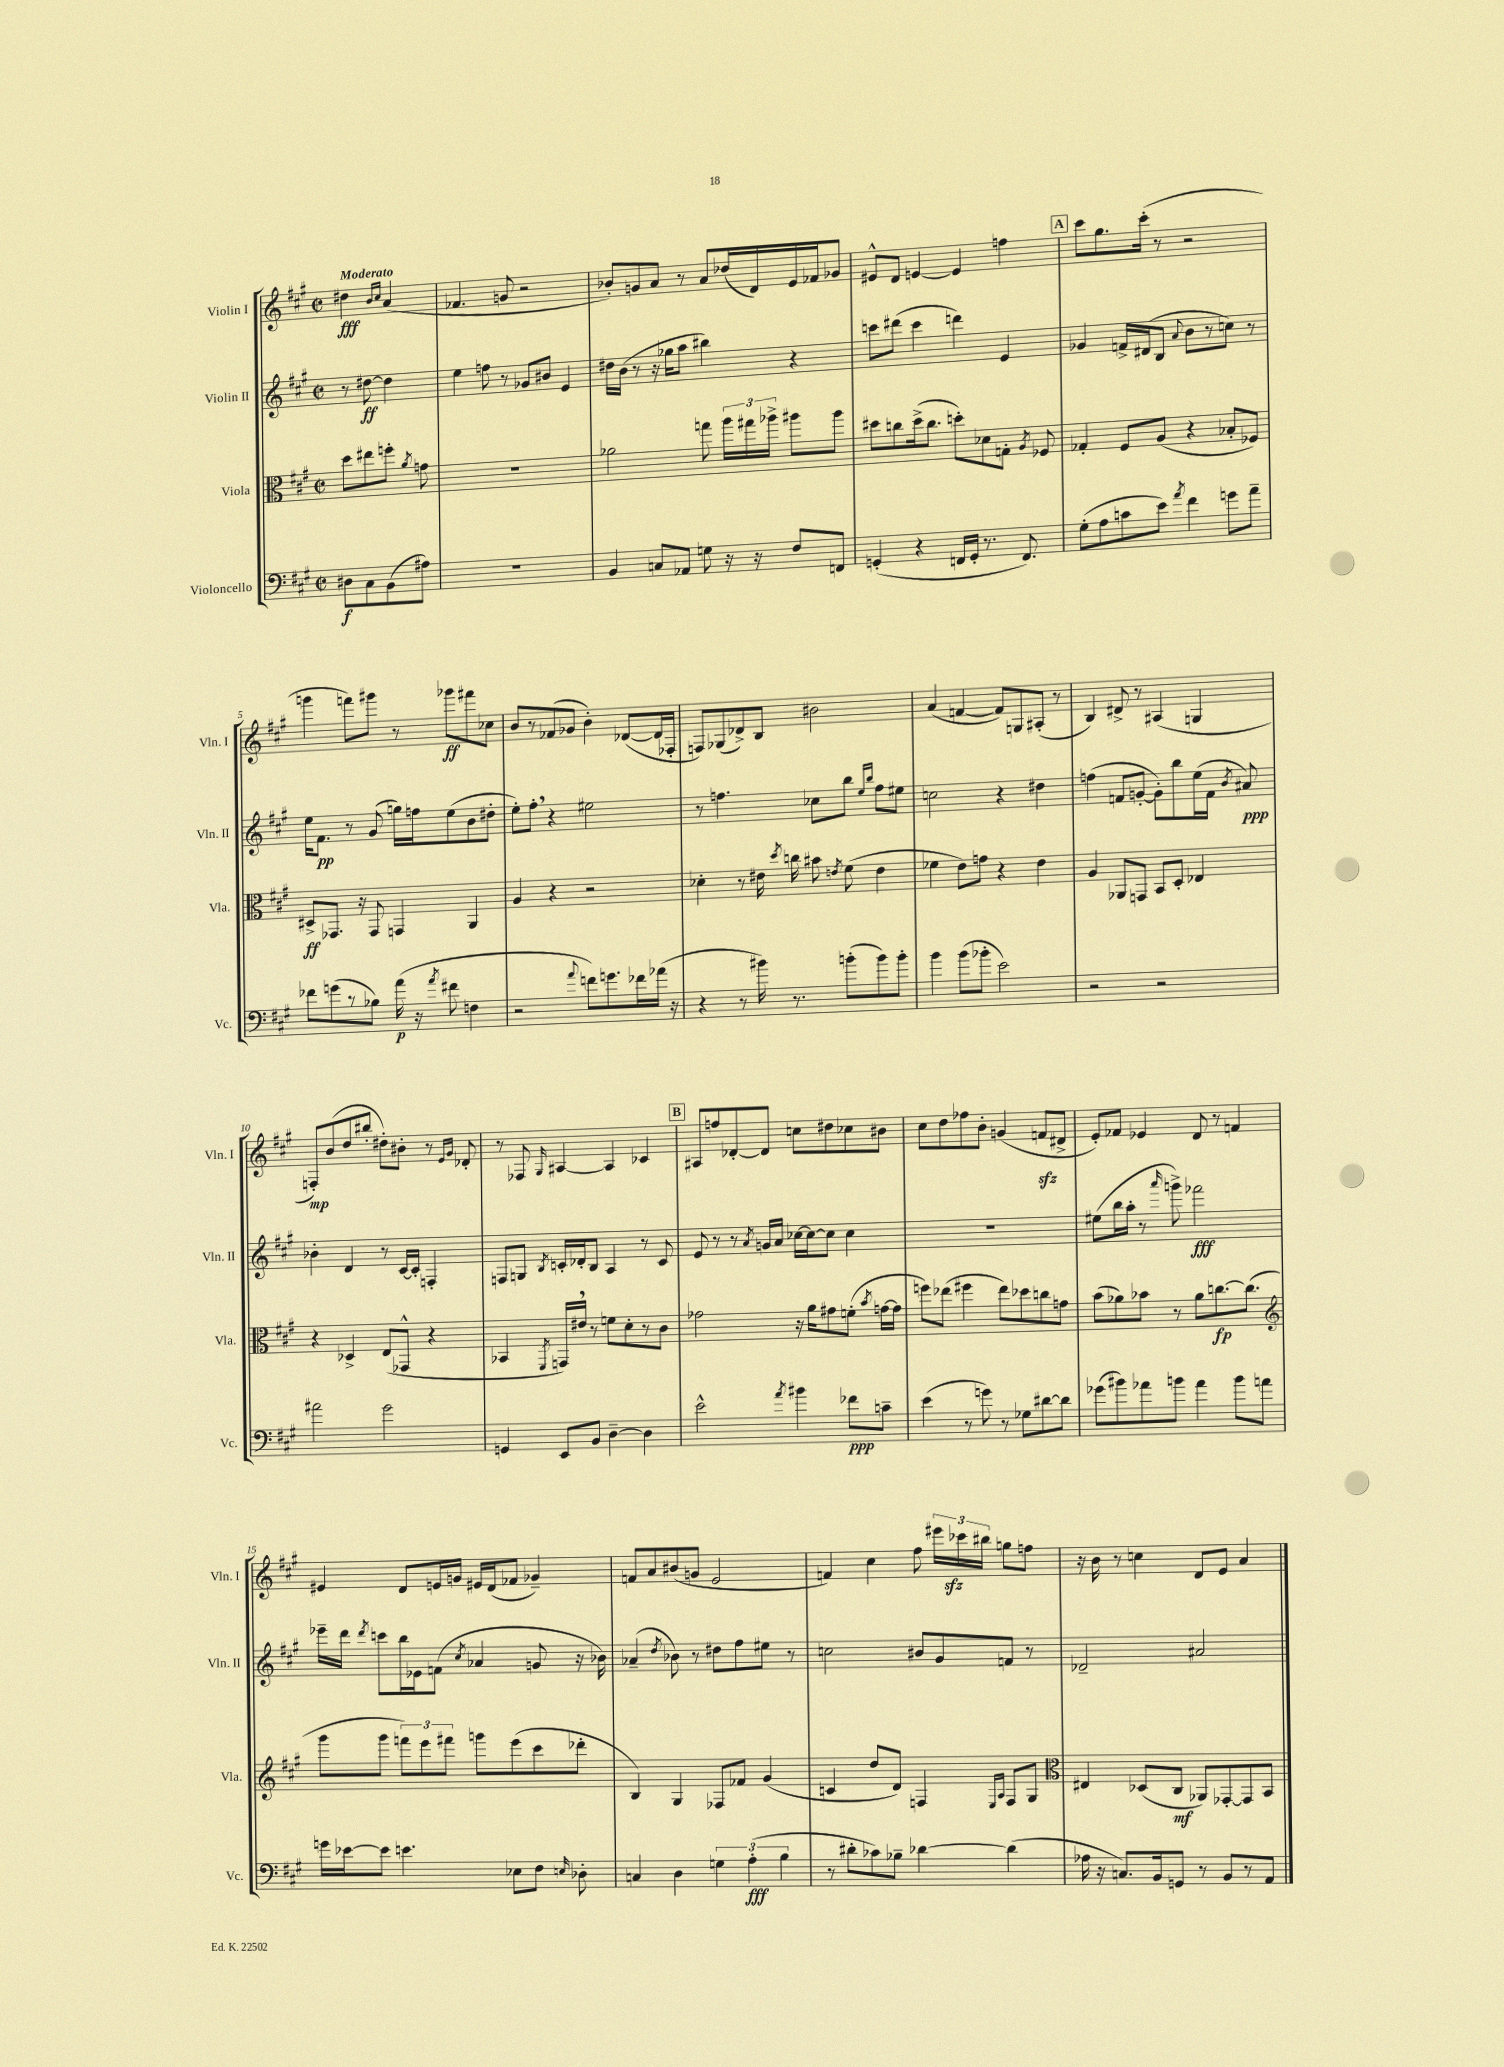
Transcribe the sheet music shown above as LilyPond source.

<<
\new StaffGroup <<
\new Staff = "s0" \with { instrumentName = "Violin I" shortInstrumentName = "Vln. I" } {
    \clef treble \key a \major \defaultTimeSignature \time 2/2 \partial 2 \tempo "Moderato"
    \autoBeamOff dis''4\fff \grace { b'16[ cis''16] } a'4( |
    fes'4. g'8 r2 |
    bes'8[-.) g'8 a'8] r8 a'8[ des''16( d'16) e'16 fes'16 ges'8] |
    eis'8[-^ d'8] e'4~ e'4 f''4 |
    \mark \markup { \box "A" } cis'''8[ gis''8. cis'''16]-.( r8 r2 |
    g'''4 f'''8[) gis'''8] r8 ges'''8[\ff fis'''8 ces''8] |
    b'8[ r8 fes'8( ges'8] b'4-.) des'8[~( des'16 fes16]-. |
    f8[) ges8( des'8->) b8] bis'2 |
    a'4( f'4~ f'8[) g8 ais8]-.( r8 |
    b4) dis'8-> r8 ais4( g4 |
    f8[-.\mp) b'8( d''8 bis''8]-. dis''8[-.) bis'8]-. r8 \grace { e'16[ gis'16] } des'8-. |
    r8 fes8 \grace { gis16 } ais4~ ais4 ces'4 |
    \mark \markup { \box "B" } ais8[ f''8 des'8~-. des'8] c''8[ dis''8 ces''8 bis'8] |
    cis''8[ d''8 fes''8 b'8]-. g'4( f'8[\sfz dis'8]-> |
    e'8[-.) fes'8] ees'4 d'8 r8 f'4 |
    eis'4 d'8[ e'16 g'16] eis'16[ d'16( fes'8] ges'4--) |
    f'8[ a'8 bis'8( g'8] e'2 |
    f'4) cis''4 fis''8 \tuplet 3/2 { eis'''16[ ces'''16\sfz bis''16] } g''8[ f''8] |
    r16 b'16 r8 c''4 d'8[ e'8] a'4 \bar "|." |
}
\new Staff = "s1" \with { instrumentName = "Violin II" shortInstrumentName = "Vln. II" } {
    \clef treble \key a \major \defaultTimeSignature \time 2/2 \partial 2
    \autoBeamOff r8 dis''8~\ff dis''4 |
    e''4 f''8 r8 ges'8[ bis'8] e'4 |
    dis''16[ b'16]( r8 r16 ges''16[ a''8] bis''4) r4 |
    c'''8[ dis'''8]( c'''4 d'''4) e'4 |
    \mark \markup { \box "A" } ges'4 f'16[-> dis'16( b8] \appoggiatura { a'8 } b'8[ r8 c''8]) r8 |
    e''16[ fis'8.]\pp r8 gis'8( g''16[) f''16 e''8( b'8 dis''8]-. |
    e''8[-.) fis''8]-. \breathe r4 eis''2 |
    r8 f''4. ces''8[ b''8] \grace { e''16[ b''16] } f''8[ eis''8] |
    c''2 r4 dis''4 |
    f''4( f'8[ g'8]~-. g'8[-.) b''8 e''16( f'16] \acciaccatura { b'8 } ais'8\ppp) |
    bes'4-. d'4 r8 cis'16[~ cis'16]-. f4-. |
    f8[ g8] \acciaccatura { b8 } c'16[-. des'16-. b8] a4 r8 c'8 |
    \mark \markup { \box "B" } e'8 r8 r8 \acciaccatura { a'8 } g'16[ a'16] ces''16[~ ces''16~ ces''8] ces''4 |
    R1 |
    eis''8[( b''16 a''16]-. r8 \grace { a'''16 } g'''8->) fes'''2\fff |
    ees'''16[-- d'''16] \acciaccatura { d'''8 } c'''8[ b''16 ees'16 f'8]( \acciaccatura { cis''8 } aes'4 g'8 r16 bes'16) |
    aes'4--( \acciaccatura { d''8 } bes'8) r8 dis''8[ fis''8 eis''8] r8 |
    c''2 bis'8[ gis'8 f'8] r8 |
    des'2-- ais'2 \bar "|." |
}
\new Staff = "s2" \with { instrumentName = "Viola" shortInstrumentName = "Vla." } {
    \clef alto \key a \major \defaultTimeSignature \time 2/2 \partial 2
    \autoBeamOff d''8[ eis''8 f''8]-. \acciaccatura { a'8 } g'8 |
    R1 |
    aes'2 g''8 \tuplet 3/2 { a''16[ gis''16 aes''16]-> } ais''8[ ais''8] |
    dis''8[ c''8 dis''16->( c''8.] d''8[-.) des'8 g8]-. \acciaccatura { a8 } fes8 |
    \mark \markup { \box "A" } ges4-. fis8[ a8]( r4 bes8[-. fes8]) |
    dis8[->\ff ges,8.] r16 ges,8 g,4 a,4 |
    a4 r4 r2 |
    des'4-. r8 eis'16 \acciaccatura { d''8 } c''16 bis'8 \acciaccatura { e'8 } fis'8( e'4 |
    fes'4 e'8[) g'8] r4 e'4 |
    a4 aes,8[ g,8] b,8[ d8]-. ees4 |
    r4 des4-> e8[( ges,8]-^ r4 |
    bes,4 \acciaccatura { fis,8 } g,16[) eis'16] \breathe r8 f'8[ d'8-. r8 cis'8] |
    \mark \markup { \box "B" } ges'2 r16 a'16[ gis'8 f'8]-.( \acciaccatura { b'8 } g'16[~ g'16] |
    f''8[) ees''8]( fis''4 ees''8[) des''8 c''8 g'8] |
    b'8[( aes'8) bes'8] r8 aes'8[ c''8.~\fp c''8.]( |
    \clef treble gis'''8[ gis'''8] \tuplet 3/2 { f'''8[) e'''8 fis'''8] } g'''8[ e'''8( cis'''8 des'''8]-. |
    b4) gis4 fes8[ fes'8] gis'4( |
    c'4 d''8[ d'8]) f4 \grace { e16[ a16] } f8[ gis8] |
    \clef alto eis4 des8[( cis8]\mf aes,8[) ges,8~-. ges,8 b,8] \bar "|." |
}
\new Staff = "s3" \with { instrumentName = "Violoncello" shortInstrumentName = "Vc." } {
    \clef bass \key a \major \defaultTimeSignature \time 2/2 \partial 2
    \autoBeamOff dis8[\f cis8 b,8( ais8]) |
    R1 |
    b,4 c8[ aes,8] g8 r16 r16 fis8[ f,8] |
    g,4-.( r4 f,16[ g,16]-. r8. f,8.) |
    \mark \markup { \box "A" } gis8[-.( a8 c'8 e'8]) \acciaccatura { a'8 } fis'4 g'8[ a'8]-- |
    fes'8[ g'8( r8 bes8]) a'16\p( r16 \acciaccatura { a'8 } fis'8 f4 |
    r2 \appoggiatura { a'8 } f'8[) g'8. fes'16 aes'16]( r16 |
    r4 r8 bis'16) r8. b'8[-.( b'8) b'8]-. |
    b'4 b'8[( bes'8]-. e'2) |
    r2 r2 |
    ais'2 gis'2 |
    g,4 e,8[ b,8] d4~-- d4 |
    \mark \markup { \box "B" } e'2-^ \acciaccatura { a'8 } bis'4 fes'8[\ppp c'8]-- |
    e'4( r8 g'8) r8 ges8[ dis'8~ dis'8] |
    ges'8[( bis'8) aes'8 b'8] aes'4 b'8[ a'8] |
    g'16[ ees'16~ ees'8] e'4. ees8[ fis8] \grace { e16 } des8-. |
    c4 d4 \tuplet 3/2 { g4 a4-.\fff( b4 } |
    r8 dis'8[-. ces'8) bes8]-- des'4~ des'4( |
    aes16 r16 c8.[) b,16 g,8] r8 b,8[ r8 a,8] \bar "|." |
}
>>
>>
